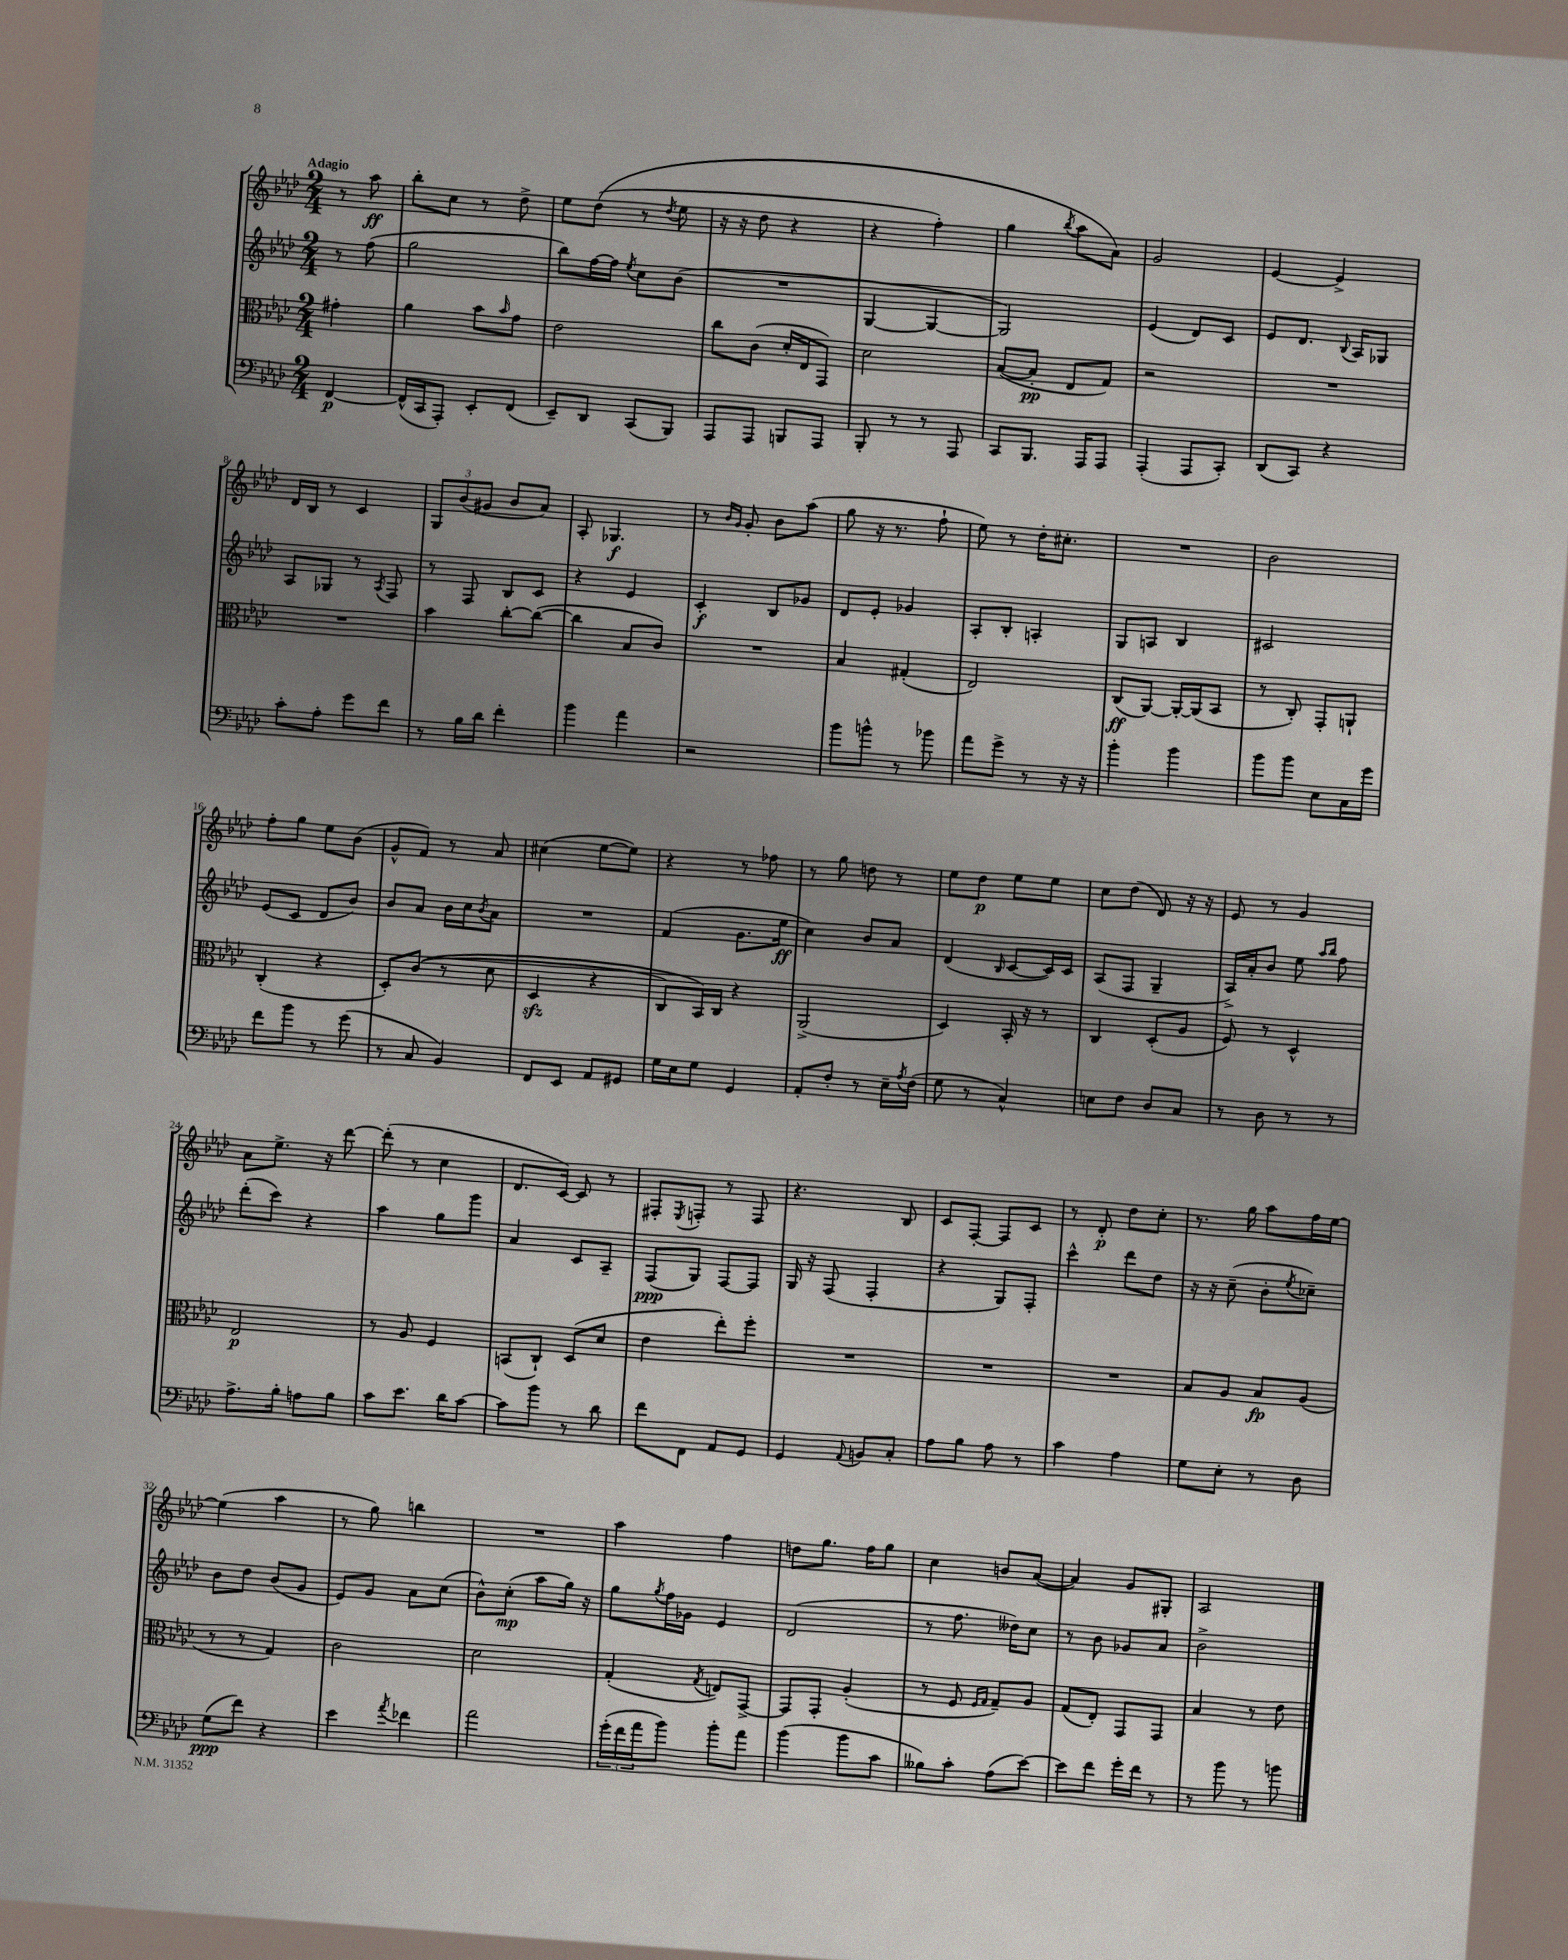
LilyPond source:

<<
\new StaffGroup <<
\new Staff = "s0" {
    \clef treble \key aes \major \numericTimeSignature \time 2/4 \partial 4 \tempo "Adagio"
    r8 aes''8\ff |
    bes''8-. c''8 r8 des''8-> |
    ees''8 des''8(\( r8 \acciaccatura { des''8 } ees''8 |
    r16 r16 des''8 r4 |
    r4 f''4-.) |
    g''4 \acciaccatura { bes''8 } aes''8 aes'8\) |
    g'2 |
    ees'4~ ees'4-> |
    des'16 bes16 r8 c'4 |
    \tuplet 3/2 { g8 bes'8( gis'8 } bes'8 aes'8) |
    aes8-. ges4.\f |
    r8 \grace { bes'16 g'16 } g'8-. bes'8 aes''8( |
    g''8 r16 r8. f''8-! |
    ees''8) r8 des''16-. cis''8.-. |
    R2 |
    bes'2 |
    f''8-. g''8 ees''8 bes'8( |
    g'8-^ f'8) r8 aes'8 |
    cis''4( ees''8~ ees''8) |
    r4 r8 fes''8 |
    r8 g''8 d''8 r8 |
    ees''8 des''8\p ees''8 ees''8 |
    c''8 des''8( des'8) r16 r16 |
    ees'8 r8 g'4 |
    aes'8 ees''8.-> r16 des'''8~ |
    des'''8-.( r8 c''4 |
    des'8. c'16~) c'8 r8 |
    fis8-. \acciaccatura { ees8 } f8-. r8 f8 |
    r4. bes8 |
    c'8 f8~-. f8 c'8 |
    r8 des'8-.\p des''8 c''8-. |
    r8. g''16 aes''8 f''16 ees''16~ |
    ees''4( aes''4 |
    r8 g''8) b''4 |
    R2 |
    aes''4 f''4 |
    d''8 g''8. f''16 g''8 |
    c''4 b'8 aes'8~( |
    aes'4) g'8 gis8-. |
    aes2 \bar "|." |
}
\new Staff = "s1" {
    \clef treble \key aes \major \numericTimeSignature \time 2/4 \partial 4
    r8 f''8( |
    g''2 |
    bes''8) f''16~ f''16 \acciaccatura { ees''8 } c''8 bes'8( |
    R2 |
    g4~ g4~ |
    g2) |
    ees'4( des'8) c'8 |
    ees'8 des'8. \appoggiatura { bes8 } aes16 ges8 |
    aes8 ges8 r8 \acciaccatura { aes8 } f8 |
    r8 f8 bes8 c'8 |
    r4 ees'4 |
    c'4-.\f bes8 ges'8 |
    des'8 ees'8-. ges'4 |
    aes8-. bes8-. a4-. |
    g8 a8 bes4 |
    cis'2 |
    ees'8( c'8 des'8 bes'8) |
    bes'8 aes'8 bes'16 c''16 \acciaccatura { bes'8 } aes'8 |
    R2 |
    f'4( g'8. ees''16\ff |
    c''4) bes'8 aes'8 |
    des'4( \grace { bes16 } c'8~ c'16) c'16 |
    aes8( f8 g4-- |
    aes16->) aes'16-. bes'8 ees''8 \grace { aes''16 bes''16 } f''8 |
    des'''8-.( c'''8) r4 |
    aes''4 g''8 g'''8 |
    aes'4 c'8 aes8-- |
    f8\ppp( g8) f8~ f8 |
    g16 r16 f8( f4-. |
    r4 g8) f8-. |
    c'''4-^ des'''8 des''8 |
    r16 r16 c''8--( bes'8-. \acciaccatura { ees''8 } ces''8--) |
    bes'8 des''8 bes'8( g'8 |
    ees'8) g'8 aes'8 c''8( |
    bes'8-^) c''8-.\mp( aes''8 g''16) r16 |
    g''8 \acciaccatura { g''8 } f''16 ges'16 ees'4 |
    des'2( |
    r8 f''8. deses''16) c''8 |
    r8 bes'8 ges'8 aes'8 |
    bes'2-> \bar "|." |
}
\new Staff = "s2" {
    \clef alto \key aes \major \numericTimeSignature \time 2/4 \partial 4
    gis'4-. |
    aes'4 bes'8 \grace { bes'16 } g'8 |
    ees'2 |
    c''8 c'8( des'16-. ees16 g,8) |
    des'2 |
    bes8~( bes8-.\pp ees8 g8) |
    r2 |
    R2 |
    R2 |
    bes'4 c''8~-. c''8~( |
    c''4 bes8 c'8) |
    R2 |
    bes4 gis4-.( |
    ees2) |
    c8\ff( aes,8~) aes,16~-. aes,16( bes,8 |
    r8 c8-.) g,8-. a,8-! |
    c4-.( r4 |
    des8-.) c'8(\( r8 des'8 |
    des4\sfz r4 |
    c8) bes,16\) c16 r4 |
    aes,2->( |
    des4) bes,16-. r16 r8 |
    c4 des8-.( aes8 |
    f8) r8 des4-^ |
    ees2\p |
    r8 aes8 f4 |
    b,8( c8-!) des8( des'8 |
    ees'4 ees''8-.) f''8-. |
    R2 |
    R2 |
    R2 |
    bes8 aes8 bes8\fp aes8( |
    r8 r8 g4) |
    c'2 |
    des'2 |
    g4-.( \acciaccatura { g8 } e8) g,8~-> |
    g,8 g,8-. aes4-.( |
    r8 f8 \grace { f16 g16 } g8--) aes8 |
    g8( ees8-.) g,8 g,8 |
    bes4 r8 ees'8 \bar "|." |
}
\new Staff = "s3" {
    \clef bass \key aes \major \numericTimeSignature \time 2/4 \partial 4
    f,4~\p |
    f,16-^( c,16 aes,,8-.) ees,8-. f,8( |
    ees,8--) des,8 c,8( bes,,8) |
    aes,,8 aes,,8 b,,8 aes,,8 |
    bes,,8-. r8 r8 aes,,8 |
    c,8 bes,,8. aes,,16 aes,,8 |
    aes,,4-.( aes,,8 c,8-.) |
    des,8( c,8) r4 |
    c'8-. aes8-. g'8 f'8 |
    r8 bes16 des'16 f'4-. |
    bes'4 aes'4 |
    r2 |
    bes'8 b'8-^ r8 bes'8 |
    aes'8 g'8-> r8 r16 r16 |
    bes'4-. bes'4 |
    bes'8 bes'8 ees8 c16 g'16 |
    f'8 bes'8 r8 g'8( |
    r8 c8 bes,4) |
    f,8 ees,8 aes,8 gis,8 |
    g16 ees16 g8 g,4 |
    aes,8-. f8-. r8 ees16-- \acciaccatura { aes8 } f16( |
    g8 r8 c4-^) |
    e8 f8 des8 c8 |
    r8 des8 r8 r8 |
    aes8.-> bes16-. a8 bes8 |
    c'8 ees'8. des'16 c'8~ |
    c'8 bes'8 r8 des'8 |
    f'8 f,8 aes,8 g,8 |
    g,4 \appoggiatura { aes,8 } b,8 c8-. |
    aes8 bes8 aes8 r8 |
    c'4 aes4 |
    g8 ees8-. r8 des8 |
    g8\ppp( f'8) r4 |
    ees'4 \acciaccatura { aes'8 } fes'4 |
    aes'2 |
    \tuplet 3/2 { g'16-.( f'16 aes'16 } bes'8) bes'8-. aes'8 |
    bes'4( bes'8 c'8 |
    beses8) c'8-. aes8( ees'8~) |
    ees'8 f'8 g'16-. f'16 r8 |
    r8 bes'8 r8 b'8 \bar "|." |
}
>>
>>
